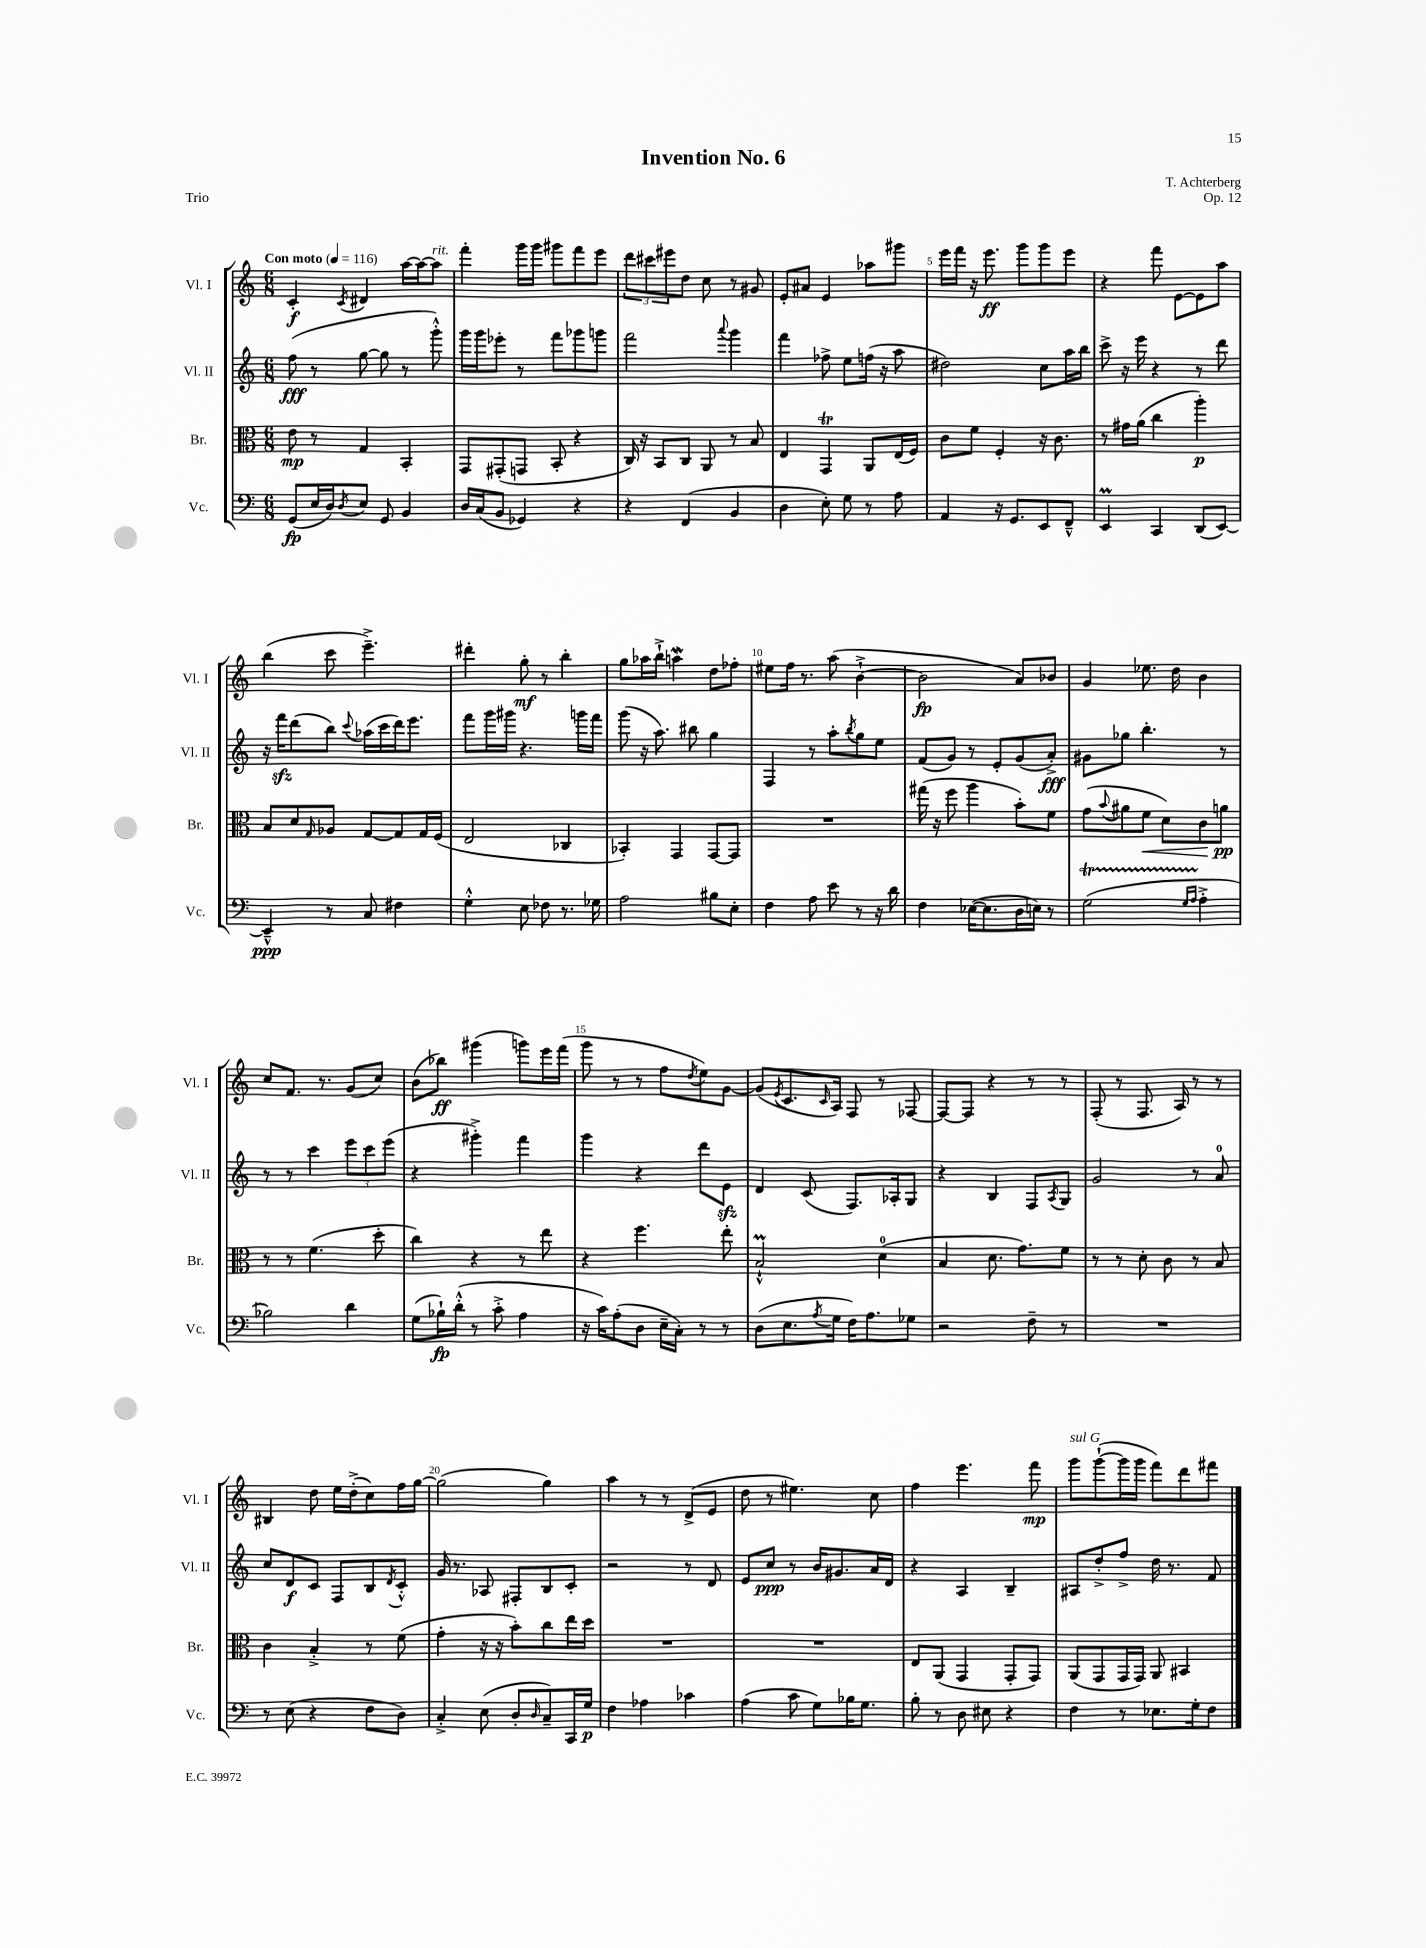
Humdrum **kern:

**kern	**kern	**kern	**kern
*staff4	*staff3	*staff2	*staff1
*clefF4	*clefC3	*clefG2	*clefG2
*k[]	*k[]	*k[]	*k[]
*M6/8	*M6/8	*M6/8	*M6/8
*MM116	*MM116	*MM116	*MM116
(8GG/L	8e\	(8ff\	4c'/
16E/L	8r	8r	.
16D/J)	.	.	.
8qD/	.	.	8qc/
8E/J	4G/	[8gg\	4d#/
8GG/	.	8gg\]	.
4BB/	4BB'/	8r	[16aa\LL
.	.	.	16aa\_J
.	.	8ggg'^^\)	8aa\]J
=	=	=	=
16D/LL	8GG/L	16ggg\LL	4fff'\
(16C/J	.	16ggg\J	.
8BB/J	(8GG#'/	8eee-'\J	.
4GG-/)	8GG/J	8r	16ggg\LL
.	.	.	16ggg\JJ
.	8BB'/	8fff\L	8ggg#\L
4r	4r	8ggg-\	8fff\
.	.	8ggg\J	8eee\J
=	=	=	=
4r	16C/)	2fff\	12ddd\L
.	16r	.	.
.	.	.	12ccc#\
.	8BB/L	.	.
.	.	.	12eee#\
(4FF/	8C/J	.	8dd\J
.	8AA/	.	8cc\
.	.	8qqaaa/	.
4BB/	8r	4ggg\	8r
.	8B/	.	8g#/
=	=	=	=
4D\	4E/	4fff\	8e'/L
.	.	.	8a#/J
8E'\)	4GG/	8ff-^\	4e/
8G\	.	8ee\L	.
8r	8AA/L	(16ff\Jk	8aa-\L
.	.	16r	.
8A\	(16E/L	8aa\	8ggg#\J
.	16F/JJ)	.	.
=	=	=	=
4AA/	8c\L	2dd#\)	16eee\LL
.	.	.	16fff\JJ
.	8f\J	.	16r
.	.	.	8.eee\
16r	4F'/	.	.
8.GG/L	.	.	.
.	.	.	8ggg\L
8EE/	16r	8cc\L	8ggg\
.	8.c\	.	.
8FF~^^/J	.	16aa\L	8eee\J
.	.	16bb\JJ	.
=	=	=	=
4EE/	8r	8ccc^\	4r
.	16g#\LL	16r	.
.	(16a\JJ	16eee\	.
4CC/	4cc\	4r	8fff\
.	.	.	[8e\L
(8DD/L	4aa'\)	8r	8e\]
[8EE/J)	.	8ddd\	8aa\J
=	=	=	=
4EE~^^/]	8B/L	16r	(4bb\
.	.	16fff\LK	.
.	8d/	(8ddd\	.
.	16qqG/	.	.
8r	8A-/J	8bb\J)	8ccc\
.	.	8qqccc/	.
8C/	[8G/L	(16aa-\LL	4.eee~^\)
.	.	16ccc\	.
4F#\	8G/]	16ddd\J)	.
.	.	8.eee\J	.
.	16G/L	.	.
.	(16F/JJ	.	.
=	=	=	=
4G'^^\	2E/	8fff\L	4ddd#'\
.	.	16ggg\L	.
.	.	16ggg#\JJ	.
8E\	.	4.r	8gg'\
8F-\	.	.	8r
8.r	4C-/	.	4bb'\
.	.	16ggg\LL	.
16G-\	.	16fff\JJ	.
=	=	=	=
2A\	4BB-'/)	(8ggg\	8gg\L
.	.	16r	16aa-\L
.	.	8.aa\)	16bb`^\JJ
.	4GG/	.	4aa\
.	.	8bb#\	.
8B#\L	[8GG/L	4gg\	8dd\L
8E'\J	8GG/]J	.	8ff-'\J
=	=	=	=
4F\	2.r	4F/	8ee#\L
.	.	.	16ff\Jk
.	.	.	8.r
8A\	.	8r	.
8e\	.	8aa'\L	(8aa\
.	.	8qbb/	.
8r	.	8gg\	[4b`^\
16r	.	8ee\J	.
16d\	.	.	.
=	=	=	=
4F\	(16gg#\	(8f/L	2b\]
.	16r	.	.
.	8ff\	8g/J)	.
([16E-\LK	4aa\	8r	.
8.E-\]	.	.	.
.	.	8e'/L	.
16D\L	8b'\L)	(8g/	8a/L)
16E\JJ)	.	.	.
8r	8f\J	8a'^/J)	8b-/J
=	=	=	=
(2G\	(8g\L	8g#\L	4g/
.	8qqb/	.	.
.	8a#\	8gg-\J	.
.	8f\J	4.bb'\	8.ee-\
.	8d\L)	.	.
.	.	.	16dd\
16qqG/LL	.	.	.
16qqA/JJ	.	.	.
4A'^\	8c\	.	4b\
.	8a\J	8r	.
=	=	=	=
2B-\)	8r	8r	8cc/L
.	8r	8r	8.f/J
.	(4.f\	4ccc\	.
.	.	.	8.r
4d\	.	12eee\L	(8g/L
.	.	12ccc\	.
.	8dd'\	.	8cc/J)
.	.	(12eee\J	.
=	=	=	=
(8G\L	4cc\)	4r	(8b\L
16B-`\L)	.	.	8bb-\J)
(16d'^^\JJ	.	.	.
8r	4r	4ggg#'^\)	(4ggg#\
8c'^\	.	.	.
4A\	8r	4fff\	8ggg\L)
.	8ee\	.	16eee\L
.	.	.	(16fff\JJ
=	=	=	=
16r	4r	4ggg\	8ggg\
16c\LK)	.	.	.
(8A'\	.	.	8r
8D\J	4.ff\	4r	8r
16E~\LL	.	.	8ff\L
16C'\JJ)	.	.	.
.	.	.	8qdd/
8r	.	8ddd\L	8ee\)
8r	8ee'\	8e\J	[8g\J
=	=	=	=
(8D\L	2B`^^/	4d/	(8g/]L
.	.	.	8qe/
8.E\	.	.	8.c/
.	.	(8c/	.
8qA/	.	.	16qqc/
16G\Jk	.	.	16A/Jk)
16F\LK)	.	8.F/L)	8F/
8.A\	.	.	.
.	(4d\	.	8r
.	.	16A-'/k	.
8G-\J	.	8G/J	[8F-/
=	=	=	=
2r	4B/	4r	8F-/_L
.	.	.	8F-/]J
.	8.d\	4B/	4r
.	8.g\L)	.	.
8F~\	.	8F/L	8r
.	.	8qA/	.
8r	8f\J	8G/J	8r
=	=	=	=
2.r	8r	2g/	(8F'/
.	8r	.	8r
.	8d'\	.	8.F/
.	8c\	.	.
.	.	.	16A/)
.	8r	8r	8r
.	8B/	8a/	8r
=	=	=	=
8r	4c\	8cc/L	4B#/
(8E\	.	8d/	.
4r	4B'^/	8c/J	8dd\
.	.	8F/L	16ee\LL
.	.	.	(16dd'^\J
8F\L	8r	8B/	8cc\)
.	.	8qd/	.
8D\J)	(8f\	8c'^^/J	16ff\L
.	.	.	[16gg\JJ
=	=	=	=
4C'^/	4g'\	16g/	(2gg\]
.	.	8.r	.
(8E\	16r	8A-/	.
.	16r	.	.
8D'/L	8b'\L)	8F#'/L	.
16qqD/	.	.	.
8C~/)	8cc\	8B/	4gg\)
16CC/L	16ee\L	8c'/J	.
16G/JJ	16dd\JJ	.	.
=	=	=	=
4F\	2.r	2r	4aa\
4A-\	.	.	8r
.	.	.	8r
4c-\	.	8r	(8d^/L
.	.	8d/	8e/J
=	=	=	=
(4A\	2.r	8e/L	8dd\
.	.	8cc/J	8r
8c\	.	8r	4.ee#\)
8G\L)	.	16b/LK	.
.	.	8.g#/	.
16B-\K	.	.	.
8.G\J	.	.	.
.	.	16a/L	8cc\
.	.	16d/JJ	.
=	=	=	=
8B'\	8E/L	4r	4ff\
8r	(8AA/J	.	.
8D\	4GG/	4A/	4.eee\
8E#\	.	.	.
4r	8GG'/L	4B~/	.
.	8GG/J)	.	8fff\
=	=	=	=
4F\	(8AA/L	8A#/L	8ggg\L
.	8GG/	8dd'^/	([8ggg`\
8r	16GG/L	8ff^/J	16ggg\]L
.	16GG/JJ)	.	16ggg\JJ
8.E-\L	8AA/	16dd\	8fff\L)
.	.	8.r	.
.	4BB#/	.	8ddd\
16G'\k	.	.	.
8F\J	.	8f/	8fff#\J
==	==	==	==
*-	*-	*-	*-
